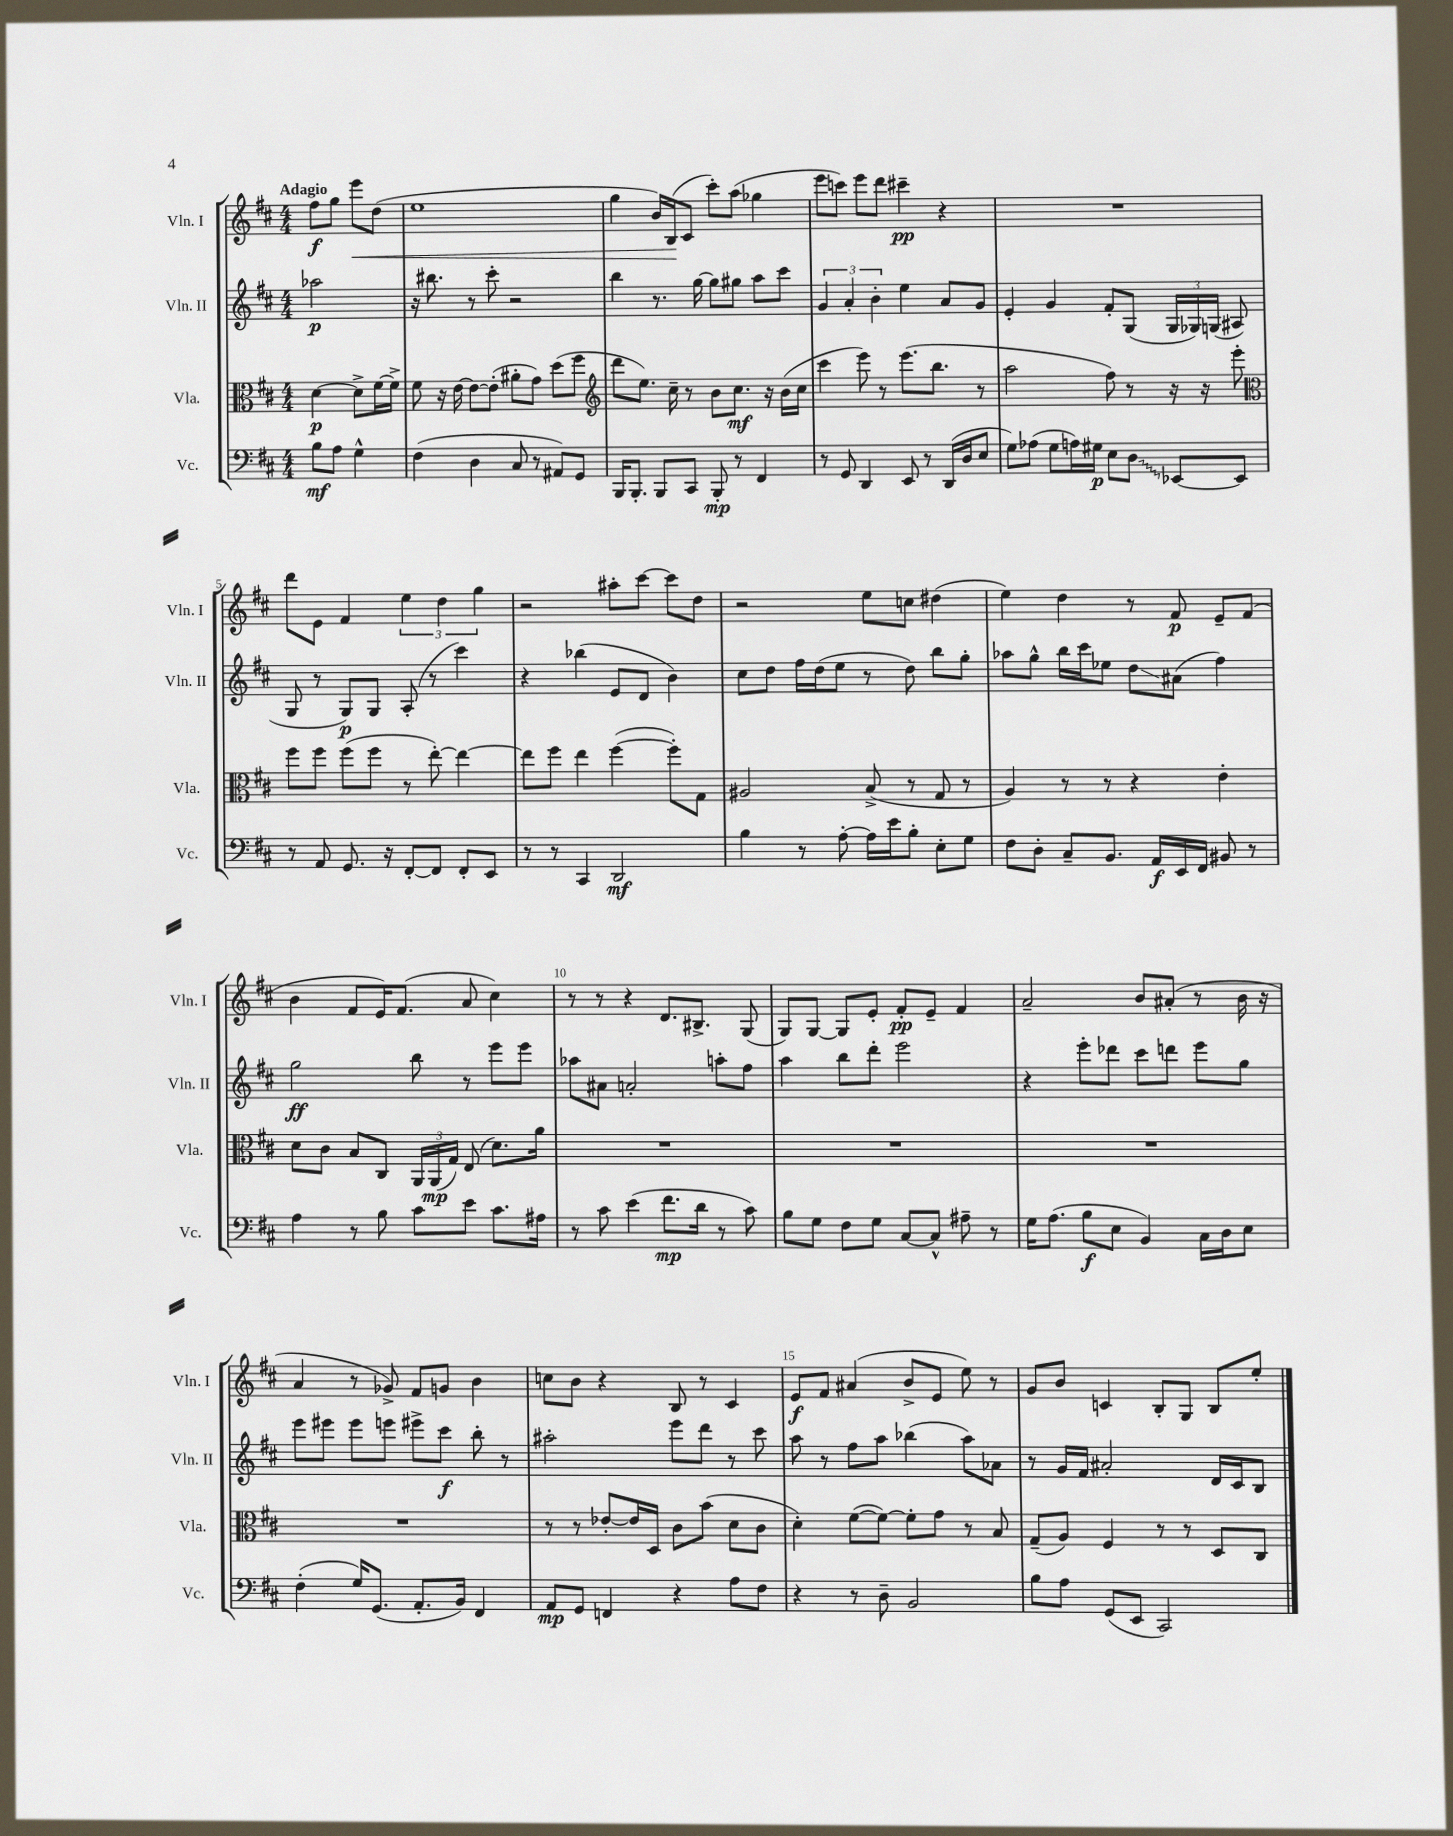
<<
\new StaffGroup <<
\new Staff = "s0" \with { instrumentName = "Vln. I" shortInstrumentName = "Vln. I" } {
    \clef treble \key d \major \numericTimeSignature \time 4/4 \partial 2 \tempo "Adagio"
    \autoBeamOff fis''8[\f g''8] e'''8[\< d''8]( |
    e''1 |
    g''4 b'16[) b16\!( cis'8] cis'''8[-.) a''8]( ges''4 |
    e'''8[ c'''8]) e'''8[ d'''8] cis'''4--\pp r4 |
    R1 |
    d'''8[ e'8] fis'4 \tuplet 3/2 { e''4 d''4 g''4 } |
    r2 ais''8[-. cis'''8]~ cis'''8[ d''8] |
    r2 e''8[ c''8] dis''4( |
    e''4) d''4 r8 fis'8\p e'8[-- fis'8]( |
    b'4 fis'8[ e'16) fis'8.]( a'8 cis''4) |
    r8 r8 r4 d'8.[ bis8.]-> g8( |
    g8[) g8]~ g8[ e'8]-. fis'8[-.\pp e'8]-- fis'4 |
    a'2-- b'8[ ais'8]-.( r8 b'16 r16 |
    a'4 r8 ges'8->) fis'8[ g'8] b'4 |
    c''8[ b'8] r4 b8 r8 cis'4 |
    e'8[\f fis'8] ais'4( b'8[-> e'8] e''8) r8 |
    g'8[ b'8] c'4 b8[-. g8] b8[ e''8]-. \bar "|." |
}
\new Staff = "s1" \with { instrumentName = "Vln. II" shortInstrumentName = "Vln. II" } {
    \clef treble \key d \major \numericTimeSignature \time 4/4 \partial 2
    \autoBeamOff aes''2\p |
    r16 bis''8. r8 cis'''8-. r2 |
    b''4 r8. g''16~ g''8[ gis''8] a''8[ cis'''8] |
    \tuplet 3/2 { g'4 a'4-. b'4-. } e''4 a'8[ g'8] |
    e'4-. g'4 fis'8[-. g8]( \tuplet 3/2 { g16[ ges16) g16]( } ais8 |
    g8 r8 g8[\p) g8] a8-.( r8 cis'''4) |
    r4 bes''4( e'8[ d'8] b'4) |
    cis''8[ d''8] fis''16[ d''16( e''8] r8 d''8) b''8[ g''8]-. |
    aes''8[ g''8]-^ b''16[ cis'''16 ees''8] d''8[\glissando ais'8]( fis''4) |
    g''2\ff b''8 r8 e'''8[ e'''8] |
    aes''8[ ais'8] a'2-. a''8[-. fis''8] |
    a''4 b''8[ d'''8]-. e'''2 |
    r4 e'''8[-. des'''8] cis'''8[ d'''8] e'''8[ g''8] |
    e'''8[ eis'''8] eis'''8[ e'''8] eis'''8[-> cis'''8]\f b''8-. r8 |
    ais''2-. e'''8[ d'''8] r8 cis'''8 |
    a''8 r8 fis''8[ a''8] bes''4( a''8[) aes'8] |
    r8 g'16[ fis'16] ais'2-. d'16[ cis'16 b8] \bar "|." |
}
\new Staff = "s2" \with { instrumentName = "Vla." shortInstrumentName = "Vla." } {
    \clef alto \key d \major \numericTimeSignature \time 4/4 \partial 2
    \autoBeamOff d'4~\p d'8[-> fis'16~ fis'16]-> |
    fis'8 r16 e'16~ e'8[~ e'8]-.( ais'8[-. g'8]) d''8[( fis''8] |
    \clef treble d'''8[ e''8.]) cis''16-- r8 b'8[ cis''8.]\mf r16 b'16[( cis''16] |
    cis'''4 e'''8) r8 e'''8.[( b''8.] r8 |
    a''2 fis''8) r8 r16 r16 e'''8-. |
    \clef alto fis''8[ fis''8] fis''8[( fis''8] r8 e''8~-.) e''4~ |
    e''8[ fis''8] e''4 fis''4~( fis''8[-.) g8] |
    ais2 b8->( r8 g8 r8 |
    a4) r8 r8 r4 e'4-. |
    d'8[ cis'8] b8[ cis8] \tuplet 3/2 { a,16[ a,16\mp( g16]) } e8( d'8.[) a'16] |
    R1 |
    R1 |
    R1 |
    R1 |
    r8 r8 ees'8[~-. ees'16 d16] cis'8[ b'8]( d'8[ cis'8] |
    d'4-.) fis'8[~( fis'8]~) fis'8[-. g'8] r8 b8 |
    g8[--( a8]) fis4 r8 r8 d8[ cis8] \bar "|." |
}
\new Staff = "s3" \with { instrumentName = "Vc." shortInstrumentName = "Vc." } {
    \clef bass \key d \major \numericTimeSignature \time 4/4 \partial 2
    \autoBeamOff b8[\mf a8] g4-^ |
    fis4( d4 cis8 r8 ais,8[) g,8] |
    b,,16[ b,,8.]-. b,,8[ cis,8] b,,8-.\mp r8 fis,4 |
    r8 g,8 d,4 e,8 r8 d,16[( d16 e8] |
    g8[) aes8]( g8[ a16) gis16]\p e8[ \once \override Glissando.style = #'zigzag d8]\glissando ees,8[~ ees,8] |
    r8 a,8 g,8. r16 fis,8[~-. fis,8] fis,8[-. e,8] |
    r8 r8 cis,4 d,2\mf |
    b4 r8 a8~-. a16[ e'16 b8]-. e8[-. g8] |
    fis8[ d8]-. cis8[-- b,8.] a,16[\f e,16 fis,16] bis,8 r8 |
    a4 r8 b8 cis'8[ e'8] cis'8.[ ais16] |
    r8 cis'8 e'4( fis'8.[\mp d'16] r8 cis'8) |
    b8[ g8] fis8[ g8] cis8[~ cis8]-^ ais8-- r8 |
    g16[ a8.]( b8[\f e8] b,4) cis16[ d16 e8] |
    fis4-.( g16[) g,8.]( a,8.[-. b,16]) fis,4 |
    a,8[\mp g,8] f,4 r4 a8[ fis8] |
    r4 r8 d8-- b,2 |
    b8[ a8] g,8[( e,8] cis,2) \bar "|." |
}
>>
>>
\layout { \context { \Score \override BarNumber.break-visibility = ##(#f #t #t) barNumberVisibility = #(every-nth-bar-number-visible 5) } }
